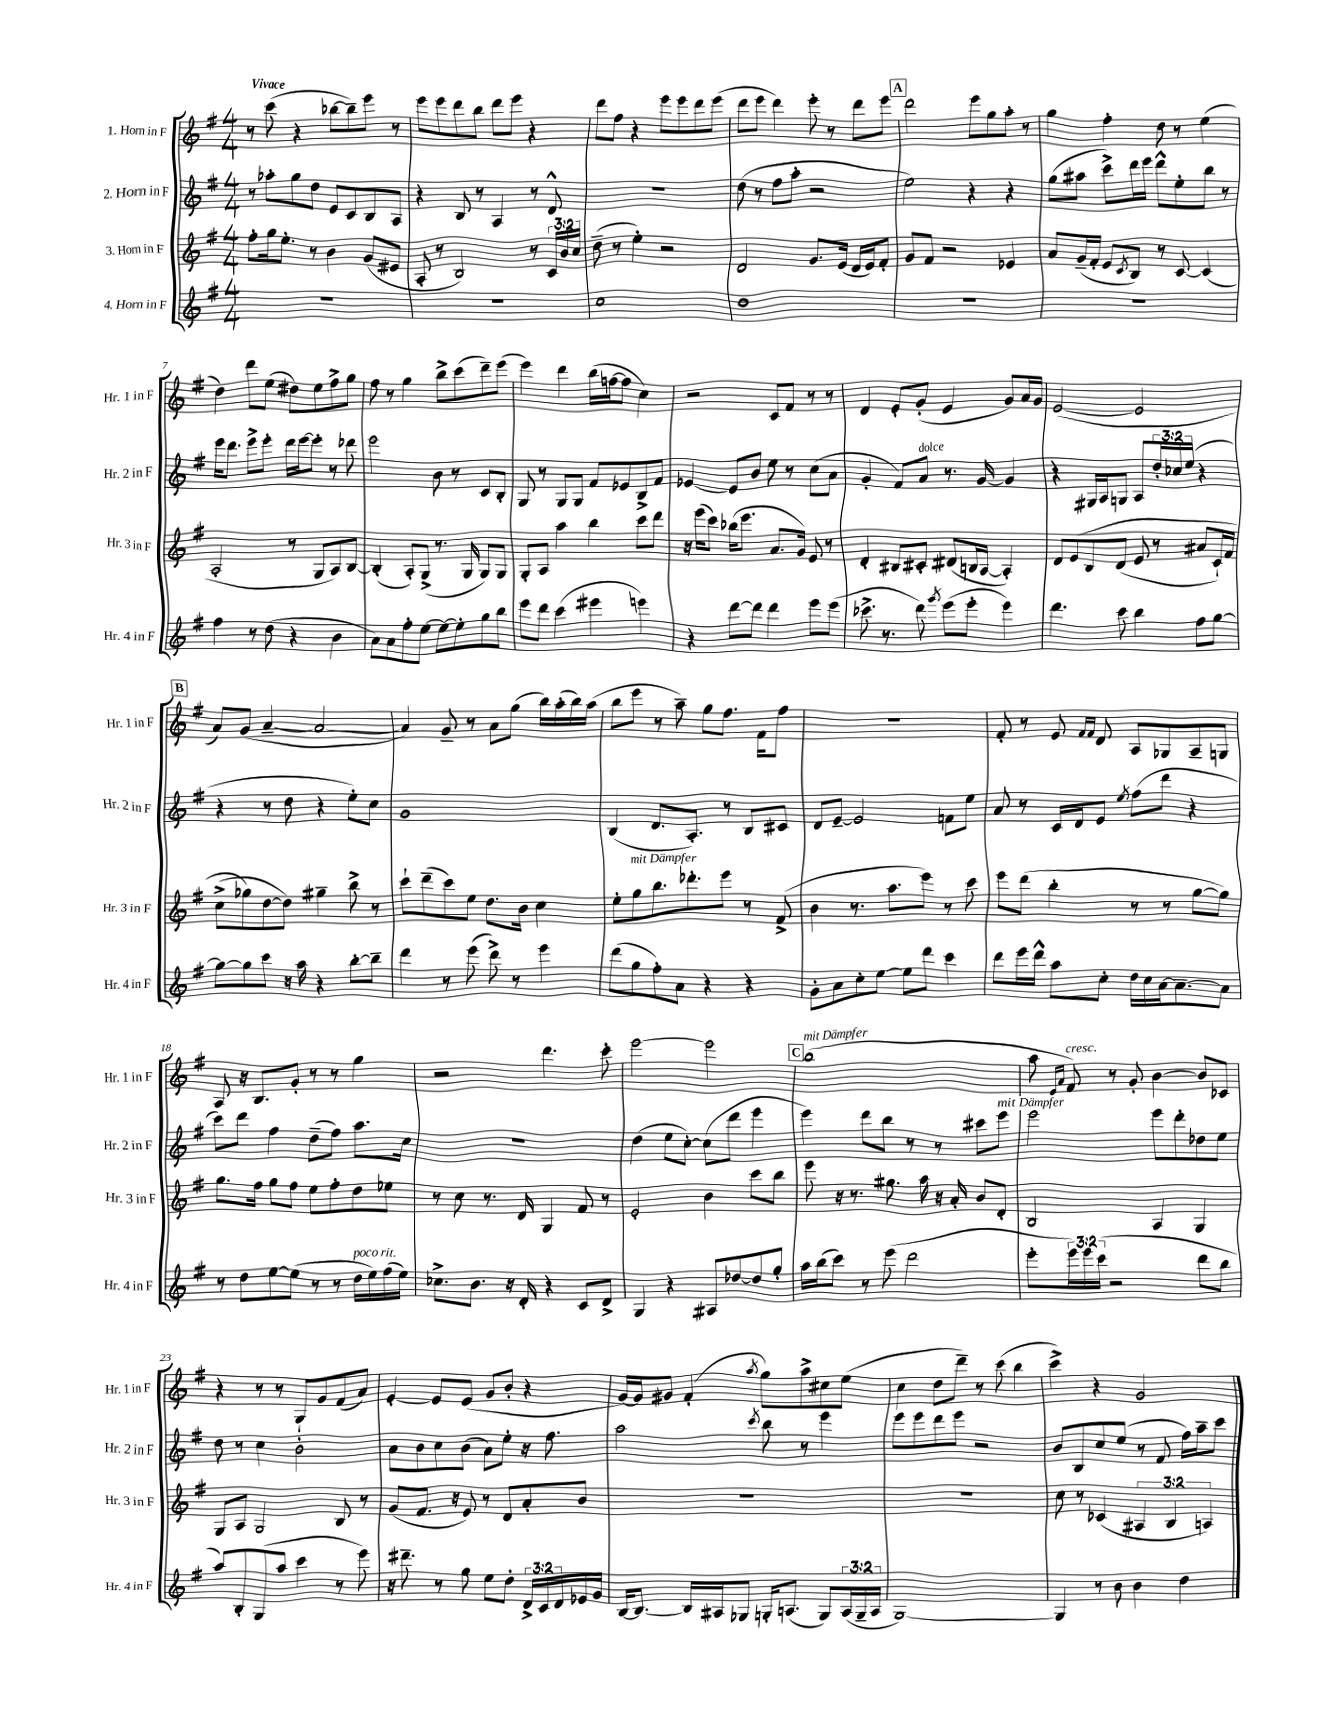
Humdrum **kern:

**kern	**kern	**kern	**kern
*staff4	*staff3	*staff2	*staff1
*clefG2	*clefG2	*clefG2	*clefG2
*k[f#]	*k[f#]	*k[f#]	*k[f#]
*M4/4	*M4/4	*M4/4	*M4/4
1r	8ff#'	8r	8r
.	16gg	8aa-'	(8ccc
.	8.ee'	.	.
.	.	8gg	4r
.	8r	8dd	.
.	4b	8e	[8bb-
.	.	8c	8bb-~])
.	(8g	8B	8eee
.	8e#	8A	8r
=	=	=	=
1r	8A'	4r	8eee
.	8r	.	8eee
.	2B)	8B	8ddd
.	.	8r	8bb
.	.	4A	8ddd
.	.	.	8eee
.	8r	8r	4r
.	24c	8d^^	.
.	24b	.	.
.	24cc	.	.
=	=	=	=
1cc	(8dd~	1r	8ddd
.	8r	.	8ff#
.	4ee')	.	4r
.	2r	.	8eee
.	.	.	8eee
.	.	.	8ddd
.	.	.	(8eee
=	=	=	=
1dd	2d	(8dd	8ddd
.	.	8r	8eee
.	.	8ff#	4ddd)
.	.	8aa'	.
.	8.g	2r	8eee'
.	.	.	8r
.	(16e	.	.
.	16d	.	8ddd
.	16e)	.	.
.	8f#'	.	8eee
=	=	=	=
1r	8g	2ee)	2ddd
.	8f#	.	.
.	2r	.	.
.	.	4r	8eee
.	.	.	8gg
.	4e-	4r	8aa'
.	.	.	8r
=	=	=	=
1r	8a	(8gg	4gg
.	(16g~	8aa#	.
.	16f#'	.	.
.	8e	8ccc^)	4ff#'
.	8qc	.	.
.	8B)	16ddd	.
.	.	16eee	.
.	8r	8ddd^^	8dd
.	[8c	8ee'	8r
.	(4c]	8bb	(4ee
.	.	8r	.
=	=	=	=
4ff#	2A'	16eee	4dd)
.	.	8.ddd	.
8r	.	8eee^	8ddd
(8dd	.	8eee'	(8ee
4r	8r	16ddd	8dd#)
.	.	[16eee	.
.	8G	8eee']	8ee
4b	8A)	8r	8ff#^
.	[8B	8ddd-	8gg
=	=	=	=
8a)	(4B']	2eee	8ff#
8a	.	.	8r
8ff#'	8A')	.	4gg
[8ee	(8G^	.	.
8ee_	8.r	8b	8bb^
8ee']	.	8r	(8ccc
.	16G	.	.
8gg	8G)	8c	8ddd~)
8bb	8G	8B'	(8eee
=	=	=	=
8eee	8G'	8G	4eee)
8ddd	8A	8r	.
(4ccc	4aa	8G	4ddd
.	.	8G	.
4eee#	4bb	8f#	(16bb
.	.	.	[16ff
.	.	8e-	8ff]
4eee)	8ccc	8B^	4cc)
.	8ddd	8f#	.
=	=	=	=
4r	16r	[4e-	2r
.	(16eee	.	.
.	8ccc)	.	.
[8ddd	(16bb-	8e-]	.
.	8.eee	.	.
8ddd]	.	8b	.
4ddd	8.a	8ee	8c
.	.	8r	8f#
.	16g)	.	.
8eee	8e	(8cc	8r
(8eee	8r	8a	8r
=	=	=	=
8.ccc-^	4d'	4g'	4d
8.r	.	.	.
.	8B#	8f#)	8e'
8ddd)	8c#'	8a	(8g'
8qggg	.	.	.
(8eee	(8d#	8.r	4e
8eee'	16B	.	.
.	[16A	[16g	.
4eee)	4A'])	4g]	8g)
.	.	.	16a
.	.	.	16g
=	=	=	=
4.ddd	8d	4r	([2e
.	&(8e	.	.
.	8B	16G#	.
.	.	16A	.
8ccc	(8d	8G	.
4bb	8e	8A	2e]
.	8r	24dd'	.
.	.	24cc-	.
.	.	(24ee	.
8ff#	8a#	4r	.
[8gg	16c`)	.	.
.	16f#	.	.
=	=	=	=
8gg_	(8cc^	4r	8a)
8gg]	8gg-&)	.	(8g
8ccc	[8dd	8r	[4a~
16r	8dd])	8dd	.
16aa	.	.	.
4r	4gg#~	4r	2a_
[8bb'	8bb^	8ee')	.
8bb~]	8r	8cc	.
=	=	=	=
4ddd	8ccc`	1g	4a])
.	(8ddd~	.	.
8r	8ccc)	.	8g~
(8eee	8ee	.	8r
8ddd^)	8.dd	.	8a
8r	.	.	(8gg
.	16b	.	.
4eee	4cc	.	16bb)
.	.	.	(16aa'
.	.	.	16bb)
.	.	.	(16aa
=	=	=	=
(8ddd	8ee'	(4B	8bb
8gg	8gg	.	8eee
8ff#')	8.bb	8.d	8r
8a	.	.	8aa~)
.	8.ddd-'	8.A')	.
4r	.	.	8gg
.	8eee	8r	8.ff#
4r	8r	8B	.
.	.	.	16f#
.	(8f#^	8c#	8ff#
=	=	=	=
8g'	4b	8d	1r
8a	.	[8e~	.
8cc'	8.r	2e]	.
[8ee	.	.	.
.	8.aa	.	.
8ee]	.	.	.
8ddd	8eee)	.	.
4ccc	8r	8f	.
.	8ccc	8ee	.
=	=	=	=
8ddd	8eee	8a	8f#'
16eee	(8ddd	8r	8r
16ddd^^	.	.	.
8aa	4bb'	16c	8e
.	.	16d	.
.	.	.	16qqf#
.	.	.	16qqf#
8cc'	.	8e	8d
.	.	8qee	.
16dd	8r	(8ff#	8A
16cc	.	.	.
[16a	8r	8ddd	8G-
8.a~_	.	.	.
.	[8gg	4r	8A~
8a]	8gg])	.	8G
=	=	=	=
8r	8.gg	8ccc)	8A
8dd	.	8ddd	16r
.	16ff#	.	8.B
[8ee	8gg	4ff#	.
(8ee]	8ff#	.	8g'
8r	8ee	(8dd~	8r
8r	8ff#'	8ff#)	8r
16dd	8dd	8.aa	4gg
16ee)	.	.	.
(16ff#	8ee-	.	.
16ee)	.	16cc	.
=	=	=	=
8.cc-^	8r	1r	2r
.	8cc	.	.
8.b	.	.	.
.	8.r	.	.
16r	.	.	.
16d'	16d	.	.
4r	4G	.	4.ddd
8c	8f#	.	.
8d^	8r	.	8ccc'
=	=	=	=
4G	2e'	(4dd	[2eee
4r	.	8ee	.
.	.	[8cc')	.
8A#	4b	(8cc]	2eee]
[8dd-	.	8ddd	.
8dd-]	8ccc	4eee	.
8gg'	8bb	.	.
=	=	=	=
16aa	8eee	4eee)	(1bb
(16bb	.	.	.
8ccc)	16r	.	.
.	8.r	.	.
8r	.	8ddd	.
(8eee	8.gg#	8bb	.
2ddd	.	8r	.
.	16aa	.	.
.	16r	8r	.
.	16a'	.	.
.	8b	8ccc#	.
.	8d'	8eee	.
=	=	=	=
8eee'	2B	2eee	8aa
.	.	.	16qqe
.	.	.	16qqa
24eee)	.	.	8f#)
24eee	.	.	.
(24ccc	.	.	.
2r	.	.	8r
.	.	.	8g'
.	4A	8eee	[4b
.	.	8ddd'	.
8ddd	4G	8dd-	8b]
8bb	.	8ee	8c-
=	=	=	=
8aa)	8G	8dd	4r
8B'	8A	8r	.
(8G	2G	4cc	8r
8aa	.	.	8r
4ccc	.	2b'	8G`
.	.	.	8g
8r	8B	.	(8f#
8eee)	8r	.	8a)
=	=	=	=
16r	(8g	8a	[4e'
8.ddd#~	.	.	.
.	8.f#	8b	.
8r	.	8cc	8e]
.	16r	.	.
8gg	8e)	(8b	(8e
8ee	8r	8a)	8g
8dd'	8d	8ee'	8b'
24d^	8a'	16r	4r
24c	.	.	.
.	.	8.ff#	.
24d	.	.	.
16e-	8b	.	.
16g	.	.	.
=	=	=	=
[16B	1r	2aa	[16g)
8.B_	.	.	16g]
.	.	.	8g#
16B]	.	.	(4f#'
16A#	.	.	.
8G-	.	.	.
.	.	8qccc	8qaa
16G'	.	8bb	8gg)
(8.A	.	.	.
.	.	8r	8aa^
8G)	.	4eee	8cc#
(24A	.	.	(8ee
24G~	.	.	.
24A	.	.	.
=	=	=	=
[1G)	1r	8eee	4cc
.	.	8eee	.
.	.	8ddd	8dd
.	.	8eee	8ddd~)
.	.	2r	8r
.	.	.	(8ccc
.	.	.	4bb
=	=	=	=
4G]	8cc	8b	4ccc^)
.	8r	8B	.
8r	(4c-	8cc	4r
8b	.	(8ee	.
4b	6A#	8r	2g
.	.	8f#	.
.	6B	.	.
4dd	.	16ff#)	.
.	.	16aa~	.
.	6A)	.	.
.	.	8ccc	.
==	==	==	==
*-	*-	*-	*-
